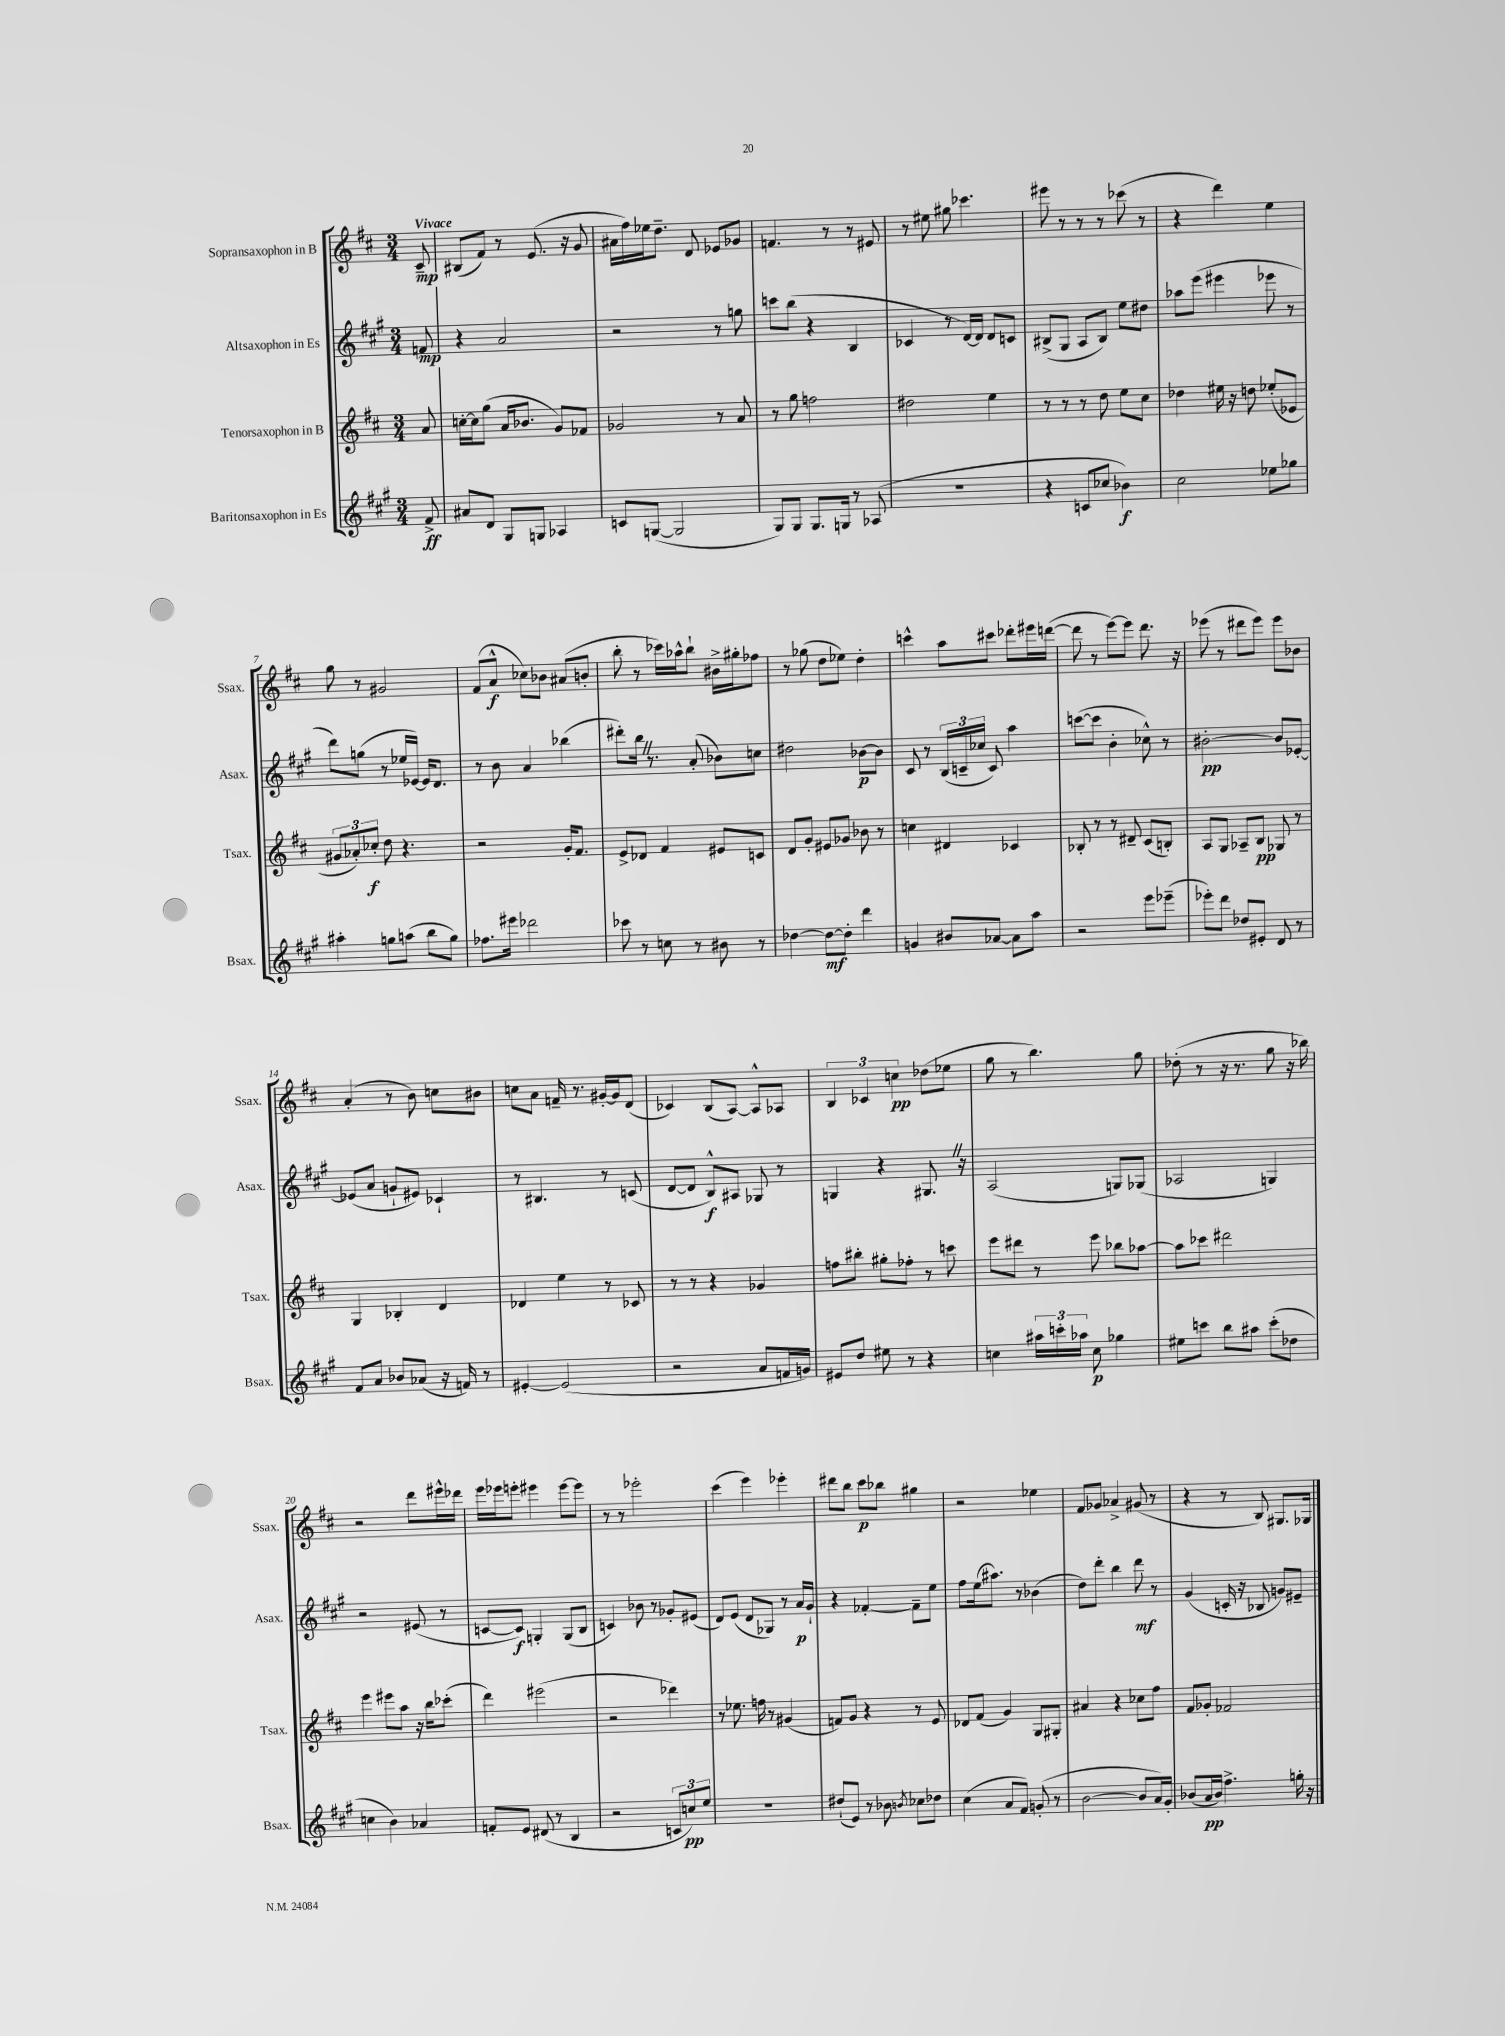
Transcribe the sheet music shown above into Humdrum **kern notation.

**kern	**dynam	**kern	**dynam	**kern	**dynam	**kern	**dynam
*part4	*part4	*part3	*part3	*part2	*part2	*part1	*part1
*staff4	*staff4	*staff3	*staff3	*staff2	*staff2	*staff1	*staff1
*I"Baritonsaxophon in Es	*	*I"Tenorsaxophon in B	*	*I"Altsaxophon in Es	*	*I"Sopransaxophon in B	*
*I'Bsax.	*	*I'Tsax.	*	*I'Asax.	*	*I'Ssax.	*
*clefG2	*	*clefG2	*	*clefG2	*	*clefG2	*
*k[f#c#g#]	*	*k[f#c#]	*	*k[f#c#g#]	*	*k[f#c#]	*
*M3/4	*	*M3/4	*	*M3/4	*	*M3/4	*
=	=	=	=	=	=	=	=
!	!	!	!	!	!	!LO:TX:a:B:t=Vivace	!
8f#^/	ff	8a/	.	8fn/	mp	8c#~/	mp
=1	=1	=1	=1	=1	=1	=1	=1
8a#X/L	.	[16ccn'\LL	.	4r	.	(8B#X/L	.
.	.	16cc\J]	.	.	.	.	.
8d/J	.	(8gg\J	.	.	.	8f#/J)	.
8G#/L	.	16a/KL	.	2a/	.	8r	.
.	.	8.b-X/J	.	.	.	.	.
8Gn/J	.	.	.	.	.	(8.e/	.
4A-X/	.	8g/L)	.	.	.	.	.
.	.	.	.	.	.	16r	.
.	.	8f-X/J	.	.	.	8g/	.
=2	=2	=2	=2	=2	=2	=2	=2
8cn/L	.	2g-X/	.	2r	.	16a#X\LL	.
.	.	.	.	.	.	16ff#\)	.
([8Gn/J	.	.	.	.	.	16ee-X\J	.
.	.	.	.	.	.	8.dd~\J	.
2G/]	.	.	.	.	.	.	.
.	.	.	.	.	.	8d/	.
.	.	8r	.	8r	.	8e-X/L	.
.	.	8a/	.	8ggn\	.	8g-X/J	.
=3	=3	=3	=3	=3	=3	=3	=3
8G#/L)	.	8r	.	8cccn\L	.	4.fn/	.
8G#/J	.	8gg\	.	(8bb\J	.	.	.
8.G#/L	.	2ffn\	.	4r	.	.	.
.	.	.	.	.	.	8r	.
16Gn/Jk	.	.	.	.	.	.	.
8r	.	.	.	4B/	.	8r	.
(8A-X/	.	.	.	.	.	8e#X/	.
=4	=4	=4	=4	=4	=4	=4	=4
2.r	.	2dd#X\	.	4c-X/	.	8r	.
.	.	.	.	.	.	8ee#X\	.
.	.	.	.	8r	.	8gg#X\	.
.	.	.	.	[16d/LL)	.	4.ccc-X\	.
.	.	.	.	16d/JJ]	.	.	.
.	.	4ee\	.	8d/L	.	.	.
.	.	.	.	8cn/J	.	.	.
=5	=5	=5	=5	=5	=5	=5	=5
4r	.	8r	.	(8B#X^/L	.	8eee#X\	.
.	.	8r	.	8G#/J	.	8r	.
8cn/L	.	8r	.	8A/L	.	8r	.
8cc-X/J	.	8dd\	.	8B#/J)	.	8r	.
4b-X\)	f	8ee\L	.	8ee\L	.	(8ccc-X\	.
.	.	8cc#\J	.	8dd#X\J	.	8r	.
=6	=6	=6	=6	=6	=6	=6	=6
2cc#\	.	4dd-X\	.	8aa-X\L	.	4r	.
.	.	.	.	(8eee\J	.	.	.
.	.	16ee#X\	.	4eee#X\	.	4ddd\)	.
.	.	16r	.	.	.	.	.
.	.	8ddn\	.	.	.	.	.
8ee-X\L	.	(8ee-X'/L	.	8eee-X\	.	4ee\	.
8gg-X\J	.	8e-X/J	.	8r	.	.	.
!!LO:LB:g=z
=7	=7	=7	=7	=7	=7	=7	=7
4aa#X'\	.	12g#X/L	.	8ddd\L)	.	8gg\	.
.	.	12a-X'/)	.	.	.	.	.
.	.	.	.	(8ggn\J	.	8r	.
.	.	12cc-X'/J	f	.	.	.	.
8ggn\L	.	8dd\	.	8r	.	2g#X/	.
(8aan\J	.	4.r	.	16ee-X/LL	.	.	.
.	.	.	.	[16e-X/JJ)	.	.	.
8bb\L	.	.	.	16e-/KL]	.	.	.
.	.	.	.	8.d/J	.	.	.
8gg\J)	.	.	.	.	.	.	.
=8	=8	=8	=8	=8	=8	=8	=8
8.ff-X\L	.	2r	.	8r	.	(8f#/L	.
.	.	.	.	8b\	.	8a^^/J	f
16eee#X\Jk	.	.	.	.	.	.	.
2ddd-X\	.	.	.	4a/	.	8cc-X\L)	.
.	.	.	.	.	.	8b-X\J	.
.	.	16g'/KL	.	(4bb-X\	.	(8a#X/L	.
.	.	8.f#/J	.	.	.	.	.
.	.	.	.	.	.	8bn'/J	.
=9	=9	=9	=9	=9	=9	=9	=9
8ccc-X\	.	8e^/L	.	8ddd#X'\L)	.	8bb'\	.
8r	.	8d-X/J	.	16bbZ\Jk	.	8r	.
.	.	.	.	8.r	.	.	.
8ccn\	.	4f#/	.	.	.	16ccc-X\LL)	.
.	.	.	.	.	.	16aa-X^^\J	.
8r	.	.	.	(8a'/	.	8bb`\J	.
8b#X\	.	8e#X/L	.	8b-X\L)	.	16b#X^\LL	.
.	.	.	.	.	.	16gg#X'\J	.
8r	.	8cn/J	.	8ccn\J	.	8ff-X\J	.
=10	=10	=10	=10	=10	=10	=10	=10
[4dd-X\	.	8d/L	.	2dd#X\	.	8r	.
.	.	8g'/J	.	.	.	(8gg-X\	.
8dd-\L_	mf	8e#X/L	.	.	.	8dd\L	.
8dd-'\J]	.	8g-X/J	.	.	.	8ee-X\J)	.
4ddd\	.	8b-X\	.	[8b-X\L	p	4dd'\	.
.	.	8r	.	8b-\J]	.	.	.
=11	=11	=11	=11	=11	=11	=11	=11
4gn/	.	4ccn\	.	8c#/	.	4cccn^^\	.
.	.	.	.	8r	.	.	.
8b#X/L	.	4d#X/	.	(24B/LL	.	8aa\L	.
.	.	.	.	24cn~/	.	.	.
.	.	.	.	24cc-X/JJ	.	.	.
[8a-X/J	.	.	.	8c/)	.	8ccc#X\J	.
8a-\L]	.	4c-X/	.	4aa\	.	8ddd-X'\L	.
8aa\J	.	.	.	.	.	16eee#X\L	.
.	.	.	.	.	.	([16dddn\JJ	.
=12	=12	=12	=12	=12	=12	=12	=12
2r	.	8B-X'/	.	([8cccn\L	.	8ddd\]	.
.	.	8r	.	8ccc\J]	.	8r	.
.	.	8r	.	4b'\	.	[8eee\L)	.
.	.	8d#X~/	.	.	.	8eee\J]	.
8eee\L	.	(8c#/L	.	8cc-X^^\)	.	8.ddd\	.
(8eee-X~\J	.	8Bn'/J)	.	8r	.	.	.
.	.	.	.	.	.	16r	.
=13	=13	=13	=13	=13	=13	=13	=13
8eee-X'\L)	.	8A/L	.	[2b#X'\	pp	(8eee-X\	.
8ddd\J	.	8G/J	.	.	.	8r	.
8dd-X/L	.	8A-X~/L	.	.	.	8ddd#X\L	.
8e#X'/J	.	8B/J	pp	.	.	8eee-\J)	.
8d/	.	8G-X/	.	8b#/L]	.	8eee-\L	.
8r	.	8r	.	[8e-X'/J	.	8b-X\J	.
!!LO:LB:g=z
=14	=14	=14	=14	=14	=14	=14	=14
8f#/L	.	4G/	.	(8e-X/L]	.	(4a'/	.
8a/J	.	.	.	8a/J	.	.	.
8b-X/L	.	4B-X'/	.	8gn`/L	.	8r	.
(8a-X/J	.	.	.	8e#X/J)	.	8b\)	.
16r	.	4d/	.	4c-X`/	.	8ccn\L	.
16fn/)	.	.	.	.	.	.	.
8r	.	.	.	.	.	8b#X\J	.
=15	=15	=15	=15	=15	=15	=15	=15
[4e#X'/	.	4d-X/	.	8r	.	8ccn\L	.
.	.	.	.	4.B#X/	.	8a\J	.
(2e#/]	.	4ee\	.	.	.	16fn~/	.
.	.	.	.	.	.	8.r	.
.	.	8r	.	8r	.	[16g#X'/LL	.
.	.	.	.	.	.	16g#/J]	.
.	.	8c-X/	.	(8cn/	.	(8d/J	.
=16	=16	=16	=16	=16	=16	=16	=16
2r	.	8r	.	[8d/L	.	4c-X/)	.
.	.	8r	.	8d/J]	.	.	.
.	.	4r	.	8B^^/L)	f	(8B/L	.
.	.	.	.	8A#X/J	.	[8A/J)	.
8a/L	.	4g-X/	.	8G-X/	.	8A^^/L]	.
16fn/L	.	.	.	8r	.	8A-X/J	.
16gn/JJ)	.	.	.	.	.	.	.
=17	=17	=17	=17	=17	=17	=17	=17
8e#X/L	.	8ffn\L	.	4Gn/	.	6B/	.
8dd/J	.	8bb#X'\J	.	.	.	.	.
.	.	.	.	.	.	6c-X/	.
8ee#X\	.	8gg#X'\L	.	4r	.	.	.
.	.	.	.	.	.	6ccn\	pp
8r	.	8ff-X'\J	.	.	.	.	.
4r	.	8r	.	8.G#XZ/	.	(8dd-X\L	.
.	.	8cccn\	.	.	.	8ee-X\J	.
.	.	.	.	16r	.	.	.
=18	=18	=18	=18	=18	=18	=18	=18
4ccn\	.	8eee\L	.	(2A/	.	8gg\	.
.	.	8ddd#X\J	.	.	.	8r	.
24aa#X\LL	.	8r	.	.	.	4.bb\)	.
24cccn'\	.	.	.	.	.	.	.
24aa-X\JJ	.	.	.	.	.	.	.
8cc\	p	8eee\	.	.	.	.	.
4gg-X\	.	8bb-X\L	.	8Gn/L)	.	.	.
.	.	[8aa-X\J	.	(8G-X/J	.	8gg\	.
=19	=19	=19	=19	=19	=19	=19	=19
8ee#X\L	.	8aa-\L]	.	2A-X/	.	(8dd-X'\	.
8cccn\J	.	8ccc-X\J	.	.	.	8r	.
8bb\L	.	2ddd#X\	.	.	.	16r	.
.	.	.	.	.	.	8.r	.
8aa#X\J	.	.	.	.	.	.	.
(8ccc'\L	.	.	.	4Gn/)	.	8gg\	.
8dd-X\J	.	.	.	.	.	16r	.
.	.	.	.	.	.	16bb-X\)	.
!!LO:LB:g=z
=20	=20	=20	=20	=20	=20	=20	=20
4ccn\	.	4eee\	.	2r	.	2r	.
4b\)	.	8eee#X\L	.	.	.	.	.
.	.	8aa\J	.	.	.	.	.
4a-X/	.	16r	.	(8e#X/	.	8ddd\L	.
.	.	16bb\KL	.	.	.	.	.
.	.	(8ccc-X'\J	.	8r	.	16eee#X^^\L	.
.	.	.	.	.	.	16ddd-X\JJ	.
=21	=21	=21	=21	=21	=21	=21	=21
8fn'/L	.	4ddd\)	.	[8cn/L	.	16eee\LL	.
.	.	.	.	.	.	16eee-X\J	.
8e/J	.	.	.	8c/J])	f	8eeen'\J	.
(8d#X/	.	(2eee#X\	.	4Gn'/	.	4eee#X\	.
8r	.	.	.	.	.	.	.
4B/	.	.	.	(8G/L	.	[8eee#\L	.
.	.	.	.	8B/J	.	8eee#\J]	.
=22	=22	=22	=22	=22	=22	=22	=22
2r	.	2r	.	4cn/)	.	8r	.
.	.	.	.	.	.	8r	.
.	.	.	.	8b-X\	.	2eee-X'\	.
.	.	.	.	8r	.	.	.
12cn/L	.	4ddd-X\)	.	8g-X'/L	.	.	.
12ccn/)	pp	.	.	.	.	.	.
.	.	.	.	(8e#X/J	.	.	.
12ee/J	.	.	.	.	.	.	.
=23	=23	=23	=23	=23	=23	=23	=23
2.r	.	8r	.	8d/L)	.	(4ccc#\	.
.	.	8.ee-X\	.	(8e/J	.	.	.
.	.	.	.	8d/L	.	4eee\)	.
.	.	16ffn\	.	.	.	.	.
.	.	8r	.	8G-X/J)	.	.	.
.	.	(4g#X/	.	8r	.	4eee-X'\	.
.	.	.	.	16a/LL	p	.	.
.	.	.	.	16g#`/JJ	.	.	.
=24	=24	=24	=24	=24	=24	=24	=24
(8dd#X`/L	.	8fn/L)	.	4r	.	8ddd#X\L	.
8e/J)	.	8g/J	.	.	.	8bb\J	.
8r	.	4r	.	[4f-X'/	.	8ccc#\L	p
8b-X\	.	.	.	.	.	8bb-X\J	.
8qbn/	.	.	.	.	.	.	.
8cc-X\L	.	8r	.	8f-~\L]	.	4gg#X\	.
8dd-X\J	.	8e/	.	8ee\J	.	.	.
=25	=25	=25	=25	=25	=25	=25	=25
(4cc#\	.	8d-X/L	.	8ff#\L	.	2r	.
.	.	(8f#/J	.	(16ee\k	.	.	.
.	.	.	.	8.aa#X\J)	.	.	.
8a/L	.	4g/)	.	.	.	.	.
8f#/J)	.	.	.	8r	.	.	.
(8gn'/	.	8G/L	.	(4b-X\	.	4ee-X\	.
8r	.	8G#X'/J	.	.	.	.	.
=26	=26	=26	=26	=26	=26	=26	=26
[2b\	.	4a#X/	.	8dd\L)	.	8f#/L	.
.	.	.	.	8ddd'\J	.	8g-X/J	.
.	.	4r	.	4bb\	.	4a-X^/	.
8b/L]	.	8cc-X\L	.	8ddd\	mf	(8g#X/	.
16a/L)	.	8ff#\J	.	8r	.	8r	.
16g#'/JJ	.	.	.	.	.	.	.
=27	=27	=27	=27	=27	=27	=27	=27
(8b-X/L	.	8f#/L	.	(4g#/	.	4r	.
16a/L	pp	8g-X'/J	.	.	.	.	.
16b-/JJ)	.	.	.	.	.	.	.
4.ff#^\	.	2f-X/	.	16cn'/	.	8r	.
.	.	.	.	16r	.	.	.
.	.	.	.	8B-X/	.	8B/)	.
.	.	.	.	8gn/L)	.	8.G#X/L	.
16ggn'\	.	.	.	8e#X~/J	.	.	.
16r	.	.	.	.	.	16G-X/Jk	.
==	==	==	==	==	==	==	==
*-	*-	*-	*-	*-	*-	*-	*-
